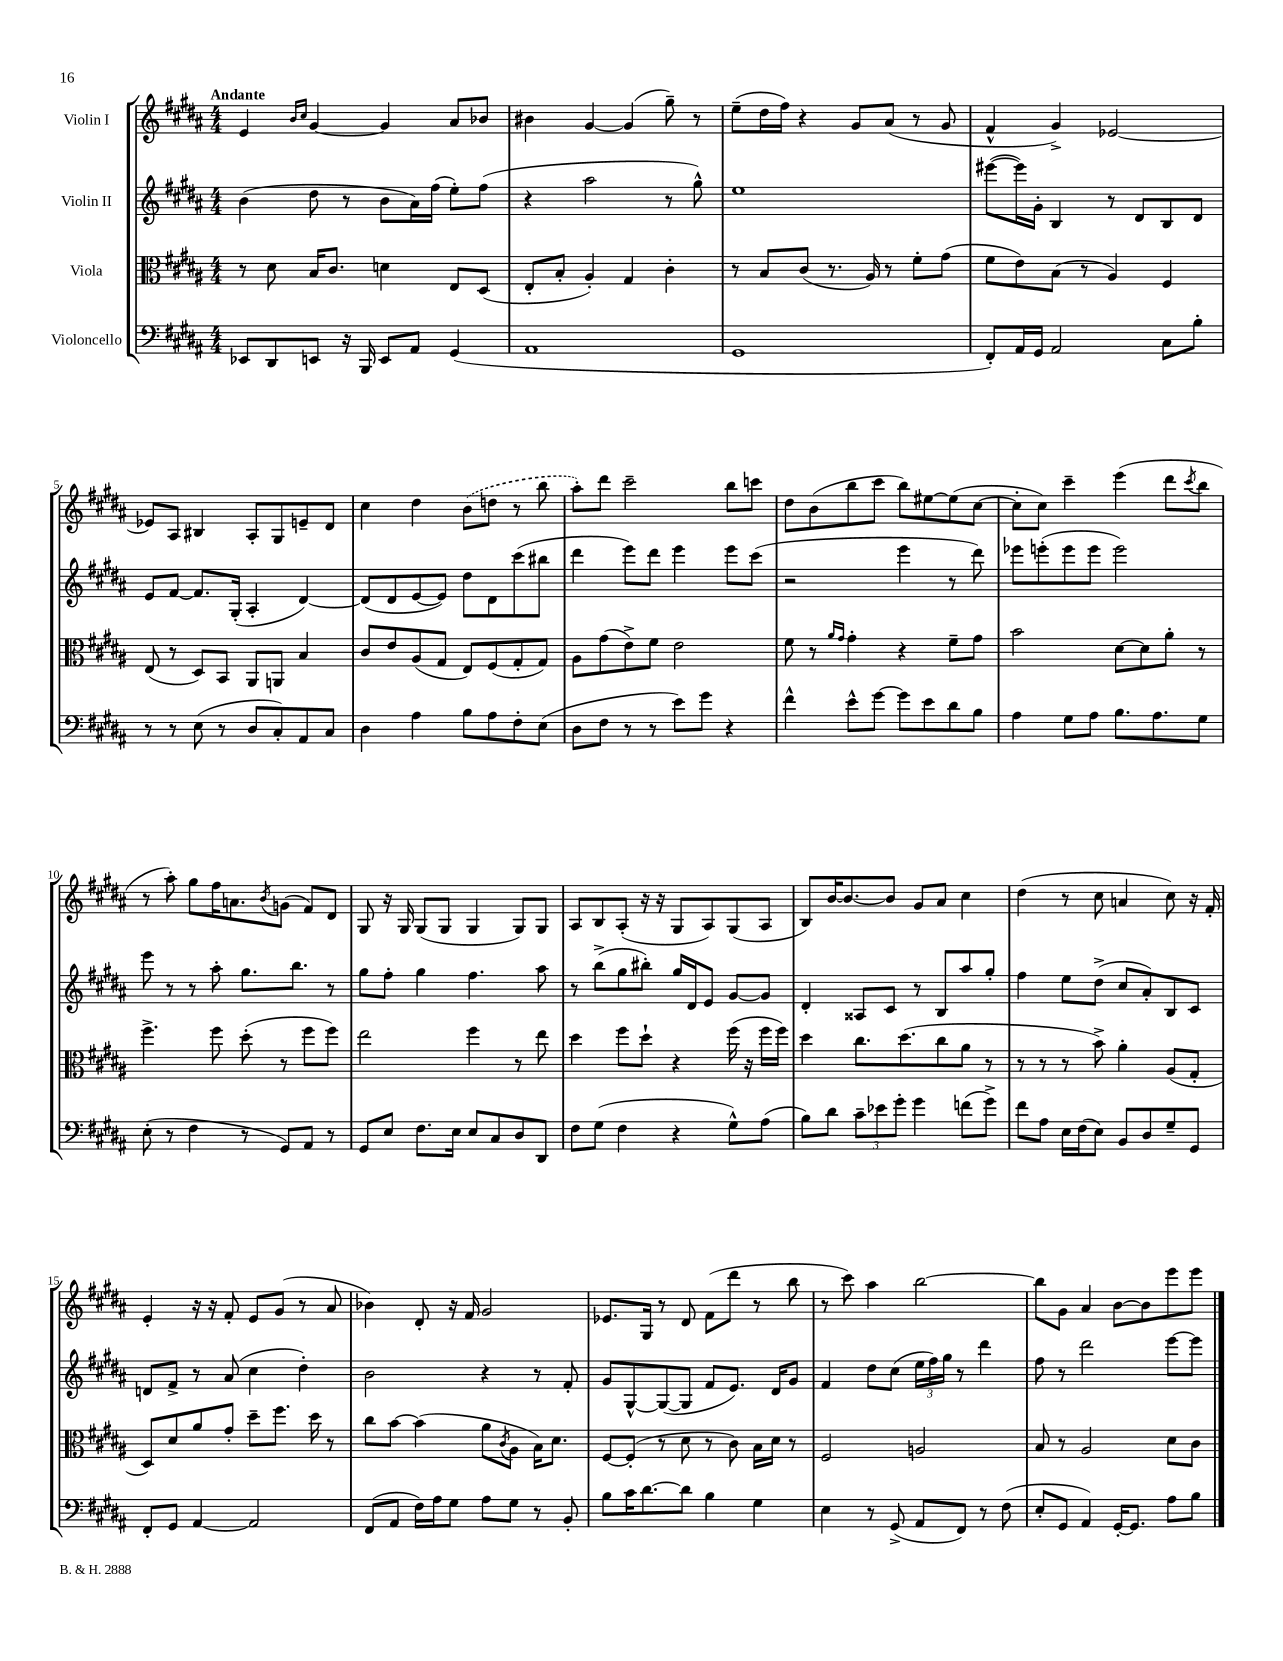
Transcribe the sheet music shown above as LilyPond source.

<<
\new StaffGroup <<
\new Staff = "s0" \with { instrumentName = "Violin I" } {
    \clef treble \key b \major \numericTimeSignature \time 4/4 \tempo "Andante"
    e'4 \grace { b'16 cis''16 } gis'4~ gis'4 ais'8 bes'8 |
    bis'4 gis'4~ gis'4( gis''8--) r8 |
    e''8--( dis''16 fis''16) r4 gis'8 ais'8( r8 gis'8 |
    fis'4-^ gis'4->) ees'2~ |
    ees'8 ais8 bis4 ais8-. gis8 e'8-- dis'8 |
    cis''4 dis''4 \once \slurDashed b'8( d''8 r8 b''8 |
    ais''8-.) dis'''8 cis'''2-- b''8 c'''8 |
    dis''8 b'8( b''8 cis'''8 b''8) eis''8~ eis''8( cis''8~ |
    cis''8-. cis''8) cis'''4-- e'''4( dis'''8 \acciaccatura { cis'''8 } b''8 |
    r8 ais''8-.) gis''8 fis''16 a'8. \acciaccatura { b'8 } g'8( fis'8) dis'8 |
    gis8 r16 gis16 gis8( gis8 gis4 gis8) gis8 |
    ais8 b8 ais8-.( r16 r16 gis8 ais8) gis8( ais8 |
    b8) b'16~ b'8.~ b'8 gis'8 ais'8 cis''4 |
    dis''4( r8 cis''8 a'4 cis''8) r16 fis'16-. |
    e'4-. r16 r16 fis'8-. e'8 gis'8( r8 ais'8 |
    bes'4) dis'8-. r16 fis'16 gis'2 |
    ees'8. gis16 r8 dis'8 fis'8( dis'''8 r8 b''8 |
    r8 cis'''8) ais''4 b''2~ |
    b''8 gis'8 ais'4 b'8~ b'8 e'''8 e'''8 \bar "|." |
}
\new Staff = "s1" \with { instrumentName = "Violin II" } {
    \clef treble \key b \major \numericTimeSignature \time 4/4
    b'4( dis''8 r8 b'8 ais'16) fis''16( e''8-.) fis''8( |
    r4 ais''2 r8 gis''8-^) |
    e''1 |
    eis'''8~( eis'''16) gis'16-. b4 r8 dis'8 b8 dis'8 |
    e'8 fis'8~ fis'8. gis16-.( ais4-. dis'4~) |
    dis'8( dis'8 e'8~ e'8) dis''8 dis'8 cis'''8( bis''8 |
    dis'''4 e'''8) dis'''8 e'''4 e'''8 cis'''8( |
    r2 e'''4 r8 dis'''8) |
    ees'''8 e'''8-.( e'''8 e'''8 e'''2) |
    e'''8 r8 r8 ais''8-. gis''8. b''8. r8 |
    gis''8 fis''8-. gis''4 fis''4. ais''8 |
    r8 b''8->( gis''8 bis''8-.) gis''16 dis'16 e'8 gis'8~ gis'8 |
    dis'4-. aisis8 cis'8 r8 b8 ais''8 gis''8-. |
    fis''4 e''8 dis''8->( cis''8 ais'8-.) b8 cis'8 |
    d'8 fis'8-> r8 ais'8( cis''4 dis''4-.) |
    b'2 r4 r8 fis'8-. |
    gis'8 gis8~-^ gis8~( gis8 fis'8 e'8.) dis'16 gis'8 |
    fis'4 dis''8 cis''8( \tuplet 3/2 { e''16 fis''16) gis''16 } r8 dis'''4 |
    fis''8 r8 dis'''2 e'''8~ e'''8 \bar "|." |
}
\new Staff = "s2" \with { instrumentName = "Viola" } {
    \clef alto \key b \major \numericTimeSignature \time 4/4
    r8 dis'8 b16 cis'8. d'4 e8 dis8( |
    e8-. b8-. ais4-.) gis4 cis'4-. |
    r8 b8 cis'8( r8. ais16) r8 fis'8-. gis'8( |
    fis'8 e'8) b8( r8 ais4) fis4 |
    e8( r8 dis8) b,8 ais,8 a,8 b4 |
    cis'8 e'8 ais8( gis8 e8) fis8( gis8-. gis8) |
    ais8 gis'8( e'8->) fis'8 e'2 |
    fis'8 r8 \grace { ais'16 gis'16 } gis'4-. r4 fis'8-- gis'8 |
    b'2 dis'8~ dis'8 ais'8-. r8 |
    fis''4.-> fis''8 dis''8-.( r8 fis''8 fis''8) |
    e''2 fis''4 r8 e''8 |
    dis''4 fis''8 dis''8-! r4 fis''16( r16 fis''16 fis''16) |
    dis''4 cis''8. dis''8.( cis''8 ais'8 r8 |
    r8 r8 r8 b'8->) ais'4-. ais8( gis8-. |
    dis8) dis'8 ais'8 gis'8-. dis''8-- fis''8. dis''16 r8 |
    cis''8 b'8~ b'4( ais'8 \acciaccatura { cis'8 } ais8 b16) dis'8. |
    fis8~ fis8-.( r8 dis'8 r8 cis'8) b16 dis'16 r8 |
    fis2 a2 |
    b8 r8 ais2 dis'8 cis'8 \bar "|." |
}
\new Staff = "s3" \with { instrumentName = "Violoncello" } {
    \clef bass \key b \major \numericTimeSignature \time 4/4
    ees,8 dis,8 e,8 r16 b,,16 e,8 ais,8 gis,4( |
    ais,1 |
    gis,1 |
    fis,8-.) ais,16 gis,16 ais,2 cis8 b8-. |
    r8 r8 e8( r8 dis8 cis8-.) ais,8 cis8 |
    dis4 ais4 b8 ais8 fis8-. e8( |
    dis8 fis8 r8 r8 e'8) gis'8 r4 |
    fis'4-^ e'8-^ gis'8~ gis'8 e'8 dis'8 b8 |
    ais4 gis8 ais8 b8. ais8. gis8 |
    e8-.( r8 fis4 r8 gis,8) ais,8 r8 |
    gis,8 e8 fis8. e16 e8 cis8 dis8 dis,8 |
    fis8 gis8( fis4 r4 gis8-^) ais8( |
    b8) dis'8 \tuplet 3/2 { cis'8-- ees'8 gis'8-. } gis'4 f'8( gis'8->) |
    fis'8 ais8 e16 fis16( e8) b,8 dis8 gis8-- gis,8 |
    fis,8-. gis,8 ais,4~ ais,2 |
    fis,8( ais,8 fis16) ais16 gis8 ais8 gis8 r8 b,8-. |
    b8 cis'16 dis'8.~ dis'8 b4 gis4 |
    e4 r8 gis,8->( ais,8 fis,8) r8 fis8( |
    e8-. gis,8 ais,4) gis,16~-. gis,8. ais8 b8 \bar "|." |
}
>>
>>
